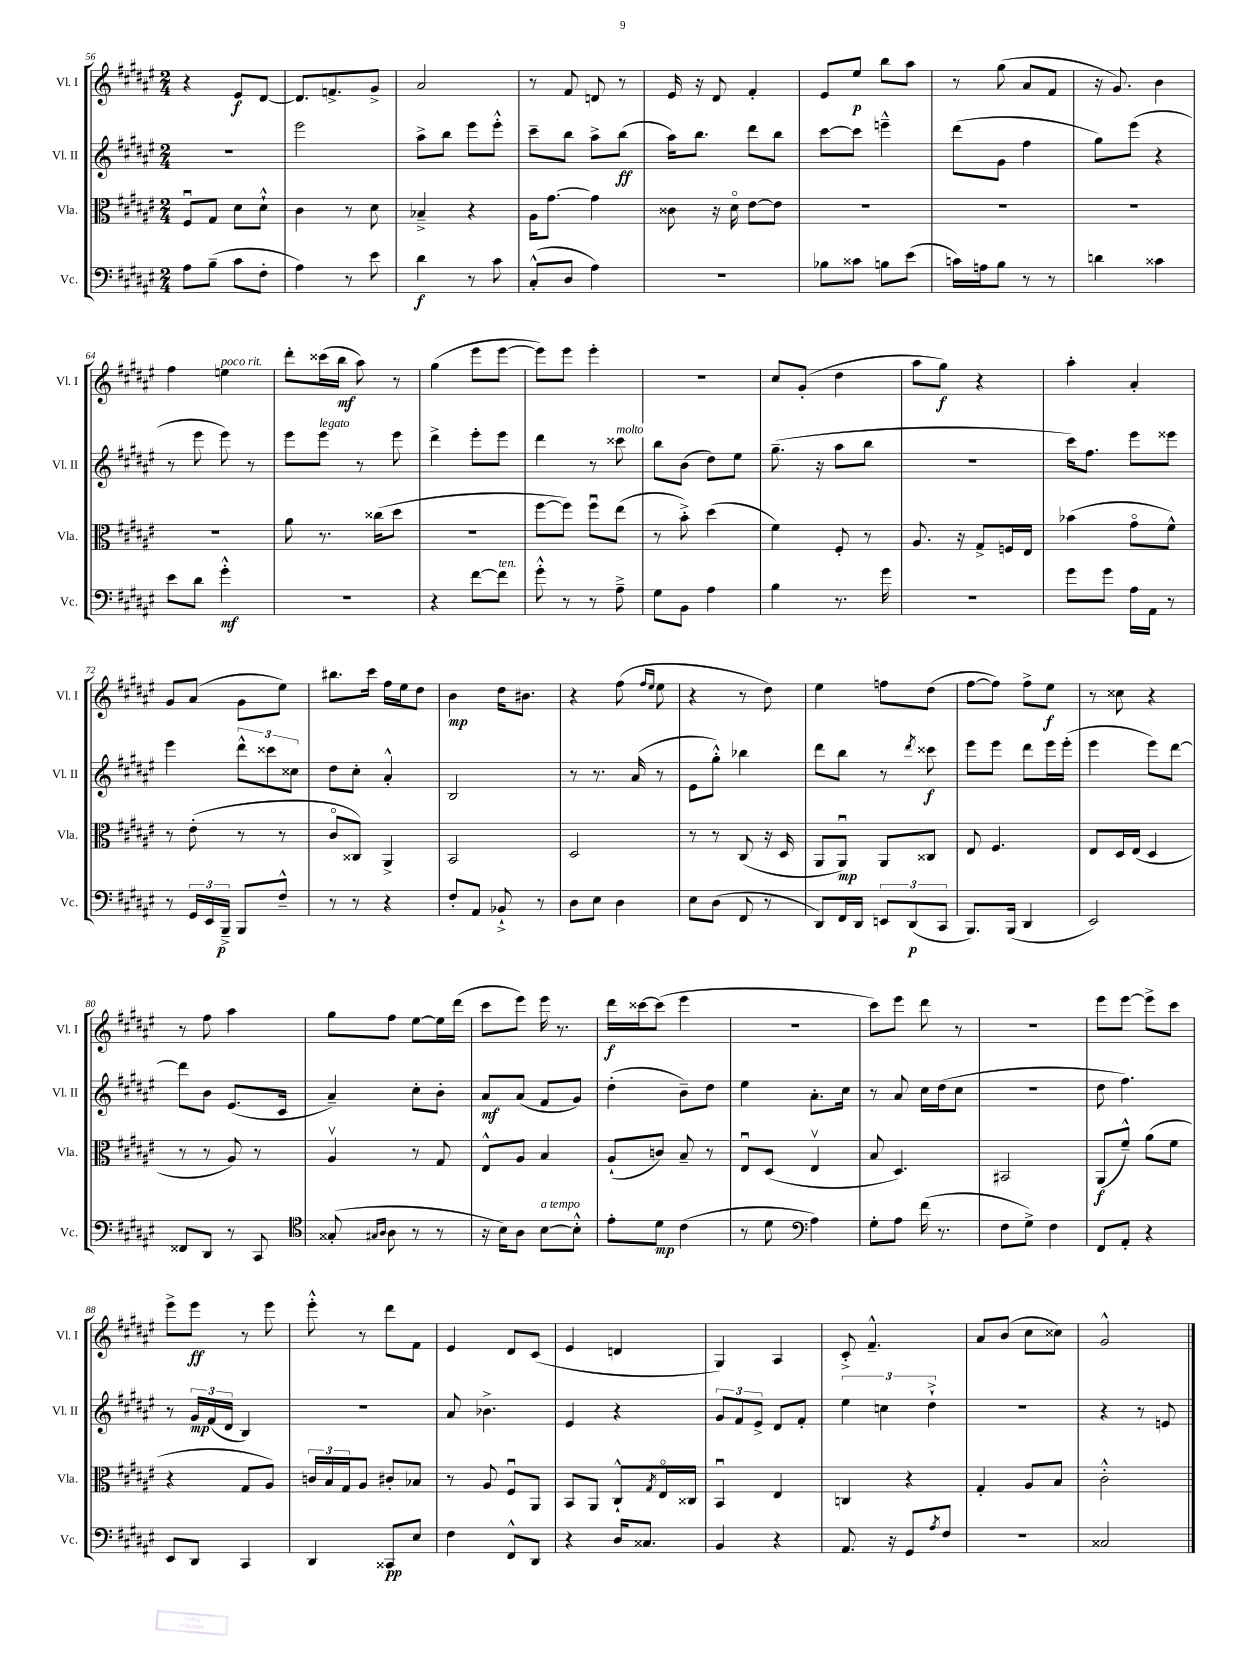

**kern	**dynam	**kern	**dynam	**kern	**dynam	**kern	**dynam
*part4	*part4	*part3	*part3	*part2	*part2	*part1	*part1
*staff4	*staff4	*staff3	*staff3	*staff2	*staff2	*staff1	*staff1
*I"Vc.	*	*I"Vla.	*	*I"Vl. II	*	*I"Vl. I	*
*I'Vc.	*	*I'Vla.	*	*I'Vl. II	*	*I'Vl. I	*
*clefF4	*	*clefC3	*	*clefG2	*	*clefG2	*
*k[f#c#g#d#a#e#]	*	*k[f#c#g#d#a#e#]	*	*k[f#c#g#d#a#e#]	*	*k[f#c#g#d#a#e#]	*
*M2/4	*	*M2/4	*	*M2/4	*	*M2/4	*
=56	=56	=56	=56	=56	=56	=56	=56
8A#\L	.	8F#u/L	.	2r	.	4r	.
(8B~\J	.	8G#/J	.	.	.	.	.
8c#\L	.	8d#\L	.	.	.	8e#/L	f
8F#'\J	.	8d#`^^\J	.	.	.	[8d#/J	.
=57	=57	=57	=57	=57	=57	=57	=57
4A#\)	.	4c#\	.	2eee#\	.	8.d#/L]	.
.	.	.	.	.	.	8.fn^/	.
8r	.	8r	.	.	.	.	.
8e#\	.	8d#\	.	.	.	8g#^/J	.
=58	=58	=58	=58	=58	=58	=58	=58
4d#\	f	4B-X~^/	.	8aa#^\L	.	2a#/	.
.	.	.	.	8bb\J	.	.	.
8r	.	4r	.	8eee#\L	.	.	.
8c#\	.	.	.	8eee#'^^\J	.	.	.
=59	=59	=59	=59	=59	=59	=59	=59
(8C#'^^/L	.	16A#\KL	.	8ccc#~\L	.	8r	.
.	.	[8.g#\J	.	.	.	.	.
8D#/J	.	.	.	8bb\J	.	8f#/	.
4A#\)	.	4g#\]	.	8aa#^\L	.	8dn/	.
.	.	.	.	(8bb\J	ff	8r	.
=60	=60	=60	=60	=60	=60	=60	=60
2r	.	8c##X\	.	16aa#\KL)	.	16e#/	.
.	.	.	.	8.bb\J	.	16r	.
.	.	16r	.	.	.	8d#/	.
.	.	16d#\	.	.	.	.	.
.	.	[8e#\L	.	8ddd#\L	.	4f#'/	.
.	.	8e#\J]	.	8bb\J	.	.	.
=61	=61	=61	=61	=61	=61	=61	=61
8B-X\L	.	2r	.	[8ccc#\L	.	8e#/L	.
8c##X\J	.	.	.	8ccc#\J]	.	8ee#/J	p
8Bn\L	.	.	.	4eeen~^^\	.	8bb\L	.
(8e#\J	.	.	.	.	.	8aa#\J	.
=62	=62	=62	=62	=62	=62	=62	=62
16cn\LL)	.	2r	.	(8ddd#\L	.	8r	.
16An\J	.	.	.	.	.	.	.
8B\J	.	.	.	8g#\J	.	(8gg#\	.
8r	.	.	.	4ff#\	.	8a#/L	.
8r	.	.	.	.	.	8f#/J	.
=63	=63	=63	=63	=63	=63	=63	=63
4dn\	.	2r	.	8gg#\L)	.	16r	.
.	.	.	.	.	.	8.g#/)	.
.	.	.	.	(8eee#\J	.	.	.
4c##X\	.	.	.	4r	.	4b\	.
!!LO:LB:g=z
=64	=64	=64	=64	=64	=64	=64	=64
8e#\L	.	2r	.	8r	.	4ff#\	.
8d#\J	.	.	.	8eee#\	.	.	.
!	!	!	!	!	!	!LO:TX:a:i:t=poco rit.	!
4g#'^^\	mf	.	.	8eee#\)	.	4een\	.
.	.	.	.	8r	.	.	.
=65	=65	=65	=65	=65	=65	=65	=65
2r	.	8a#\	.	8eee#\L	.	8ddd#'\L	.
!	!	!	!	!LO:TX:a:i:t=legato	!	!	!
.	.	8.r	.	8eee#\J	.	(16ccc##X\L	.
.	.	.	.	.	.	16bb\JJ	mf
.	.	.	.	8r	.	8aa#\)	.
.	.	(16cc##X\KL	.	.	.	.	.
.	.	8dd#\J	.	8eee#\	.	8r	.
=66	=66	=66	=66	=66	=66	=66	=66
4r	.	2r	.	4ddd#^\	.	(4gg#\	.
[8f#\L	.	.	.	8eee#'\L	.	8eee#\L	.
!LO:TX:a:i:t=ten.	!	!	!	!	!	!	!
8f#\J]	.	.	.	8eee#\J	.	[8eee#\J	.
=67	=67	=67	=67	=67	=67	=67	=67
8g#'^^\	.	[8ff#\L	.	4ddd#\	.	8eee#\L])	.
8r	.	8ff#\J])	.	.	.	8eee#\J	.
8r	.	8ff#u\L	.	8r	.	4eee#'\	.
!	!	!	!	!LO:TX:a:i:t=molto	!	!	!
8A#~^\	.	(8ee#\J	.	8ccc##X\	.	.	.
=68	=68	=68	=68	=68	=68	=68	=68
8G#\L	.	8r	.	8bb\L	.	2r	.
8BB\J	.	8b'^\)	.	(8b\J	.	.	.
4A#\	.	(4dd#\	.	8dd#\L)	.	.	.
.	.	.	.	8ee#\J	.	.	.
=69	=69	=69	=69	=69	=69	=69	=69
4B\	.	4f#\)	.	(8.gg#~\	.	8cc#/L	.
.	.	.	.	.	.	(8g#'/J	.
.	.	.	.	16r	.	.	.
8.r	.	8F#'/	.	8aa#\L	.	4dd#\	.
.	.	8r	.	8bb\J	.	.	.
16g#\	.	.	.	.	.	.	.
=70	=70	=70	=70	=70	=70	=70	=70
2r	.	8.A#/	.	2r	.	8aa#\L	.
.	.	.	.	.	.	8gg#\J)	f
.	.	16r	.	.	.	.	.
.	.	8G#^/L	.	.	.	4r	.
.	.	16Fn/L	.	.	.	.	.
.	.	16E#/JJ	.	.	.	.	.
=71	=71	=71	=71	=71	=71	=71	=71
8g#\L	.	(4b-X\	.	16ccc#\KL)	.	4aa#'\	.
.	.	.	.	8.ff#\J	.	.	.
8g#\J	.	.	.	.	.	.	.
16A#\LL	.	8g#\L	.	8eee#\L	.	4a#'/	.
16AA#\JJ	.	.	.	.	.	.	.
8r	.	8f#^^\J)	.	8eee##X\J	.	.	.
!!LO:LB:g=z
=72	=72	=72	=72	=72	=72	=72	=72
8r	.	8r	.	4eee#\	.	8g#/L	.
24GG#/LL	.	(8e#'\	.	.	.	(8a#/J	.
24EE#/	.	.	.	.	.	.	.
24BBB~^/JJ	p	.	.	.	.	.	.
8BBB/L	.	8r	.	12ddd#^^\L	.	8g#\L	.
.	.	.	.	12ccc##X\	.	.	.
8F#~^^/J	.	8r	.	.	.	8ee#\J)	.
.	.	.	.	12cc##X\J	.	.	.
=73	=73	=73	=73	=73	=73	=73	=73
8r	.	8c#/L	.	8dd#\L	.	8.bb#X\L	.
8r	.	8C##X/J)	.	8cc#'\J	.	.	.
.	.	.	.	.	.	16ccc#\Jk	.
4r	.	4AA#^/	.	4a#'^^/	.	16ff#\LL	.
.	.	.	.	.	.	16ee#\J	.
.	.	.	.	.	.	8dd#\J	.
=74	=74	=74	=74	=74	=74	=74	=74
8F#'/L	.	2BB/	.	2B/	.	4b\	mp
8AA#/J	.	.	.	.	.	.	.
8BB-X`^/	.	.	.	.	.	16dd#\KL	.
.	.	.	.	.	.	8.b#X\J	.
8r	.	.	.	.	.	.	.
=75	=75	=75	=75	=75	=75	=75	=75
8D#\L	.	2D#/	.	8r	.	4r	.
8E#\J	.	.	.	8.r	.	.	.
4D#\	.	.	.	.	.	(8ff#\	.
.	.	.	.	(16a#/	.	.	.
.	.	.	.	.	.	16qqff#/LL	.
.	.	.	.	.	.	16qqee#/JJ	.
.	.	.	.	8r	.	8ee#\	.
=76	=76	=76	=76	=76	=76	=76	=76
8E#\L	.	8r	.	8e#\L	.	4r	.
(8D#\J	.	8r	.	8gg#'^^\J)	.	.	.
8FF#/	.	(8C#/	.	4bb-X\	.	8r	.
8r	.	16r	.	.	.	8dd#\)	.
.	.	16D#/	.	.	.	.	.
=77	=77	=77	=77	=77	=77	=77	=77
8DD#/L)	.	8AA#/L	.	8ddd#\L	.	4ee#\	.
16FF#/L	.	8AA#u/J)	mp	8bb\J	.	.	.
16DD#/JJ	.	.	.	.	.	.	.
12EEn/L	.	8AA#/L	.	8r	.	8ffn\L	.
(12DD#/	p	.	.	.	.	.	.
.	.	.	.	8qddd#/	.	.	.
.	.	8C##X/J	.	8ccc##X\	f	(8dd#\J	.
12CC#/J	.	.	.	.	.	.	.
=78	=78	=78	=78	=78	=78	=78	=78
8.BBB/L)	.	8E#/	.	8eee#\L	.	[8ff#\L	.
.	.	4.F#/	.	8eee#\J	.	8ff#\J])	.
(16BBB/Jk	.	.	.	.	.	.	.
4DD#/	.	.	.	8ddd#\L	.	8ff#^\L	.
.	.	.	.	16eee#\L	.	8ee#\J	f
.	.	.	.	(16eee#'\JJ	.	.	.
=79	=79	=79	=79	=79	=79	=79	=79
2EE#/)	.	8E#/L	.	4eee#\	.	8r	.
.	.	16D#/L	.	.	.	8cc##X\	.
.	.	(16E#/JJ	.	.	.	.	.
.	.	4D#/	.	8eee#\L)	.	4r	.
.	.	.	.	[8ddd#\J	.	.	.
!!LO:LB:g=z
=80	=80	=80	=80	=80	=80	=80	=80
8FF##X/L	.	8r	.	8ddd#\L]	.	8r	.
8DD#/J	.	8r	.	8b\J	.	8ff#\	.
8r	.	8A#/)	.	(8.e#/L	.	4aa#\	.
8CC#/	.	8r	.	.	.	.	.
.	.	.	.	16c#/Jk	.	.	.
=81	=81	=81	=81	=81	=81	=81	=81
*clefC4	*	*	*	*	*	*	*
(8G##X'/	.	4A#v/	.	4a#~/)	.	8gg#\L	.
16qqG#X/LL	.	.	.	.	.	.	.
16qqA#/JJ	.	.	.	.	.	.	.
8A#\	.	.	.	.	.	8ff#\J	.
8r	.	8r	.	8cc#'\L	.	[8ee#\L	.
8r	.	8G#/	.	8b'\J	.	16ee#\L]	.
.	.	.	.	.	.	(16ddd#\JJ	.
=82	=82	=82	=82	=82	=82	=82	=82
16r	.	8E#^^/L	.	8a#/L	mf	8ccc#\L	.
16B\KL)	.	.	.	.	.	.	.
8A#\J	.	8A#/J	.	(8a#/J	.	8eee#\J)	.
!LO:TX:a:i:t=a tempo	!	!	!	!	!	!	!
[8B\L	.	4B/	.	8f#/L	.	16eee#\	.
.	.	.	.	.	.	8.r	.
8B'^^\J]	.	.	.	8g#/J)	.	.	.
=83	=83	=83	=83	=83	=83	=83	=83
8e#'\L	.	(8A#`/L	.	(4dd#'\	.	16ddd#\LL	f
.	.	.	.	.	.	[16ccc##X\J	.
8d#\J	mp	8cn/J)	.	.	.	(8ccc##\J]	.
(4c#\	.	8B~/	.	8b~\L)	.	4eee#\	.
.	.	8r	.	8dd#\J	.	.	.
=84	=84	=84	=84	=84	=84	=84	=84
8r	.	8E#u/L	.	4ee#\	.	2r	.
8d#\	.	(8D#/J	.	.	.	.	.
*clefF4	*	*	*	*	*	*	*
4A#\)	.	4E#v/	.	8.a#'\L	.	.	.
.	.	.	.	16cc#\Jk	.	.	.
=85	=85	=85	=85	=85	=85	=85	=85
8G#'\L	.	8B/	.	8r	.	8ccc#\L)	.
8A#\J	.	4.D#/)	.	8a#/	.	8eee#\J	.
(16f#\	.	.	.	16cc#\LL	.	8ddd#\	.
8.r	.	.	.	(16dd#\J	.	.	.
.	.	.	.	8cc#\J	.	8r	.
=86	=86	=86	=86	=86	=86	=86	=86
8F#\L	.	2BB#X/	.	2r	.	2r	.
8G#^\J)	.	.	.	.	.	.	.
4F#\	.	.	.	.	.	.	.
=87	=87	=87	=87	=87	=87	=87	=87
8FF#/L	.	(8AA#/L	f	8dd#\	.	8eee#\L	.
8AA#'/J	.	8f#~^^/J)	.	4.ff#\)	.	[8eee#\J	.
4r	.	(8a#\L	.	.	.	8eee#^\L]	.
.	.	8f#\J	.	.	.	8ccc#\J	.
!!LO:LB:g=z
=88	=88	=88	=88	=88	=88	=88	=88
8EE#/L	.	4r	.	8r	.	8eee#^\L	.
8DD#/J	.	.	.	24g#/LL	mp	8eee#\J	ff
.	.	.	.	(24f#/	.	.	.
.	.	.	.	24d#/JJ	.	.	.
4CC#/	.	8G#/L	.	4B/)	.	8r	.
.	.	8A#/J)	.	.	.	8eee#\	.
=89	=89	=89	=89	=89	=89	=89	=89
4DD#/	.	24cn/LL	.	2r	.	8eee#'^^\	.
.	.	24B/	.	.	.	.	.
.	.	24G#/J	.	.	.	.	.
.	.	8A#/J	.	.	.	8r	.
8CC##X/L	pp	8c#X'/L	.	.	.	8ddd#\L	.
8E#/J	.	8B-X/J	.	.	.	8f#\J	.
=90	=90	=90	=90	=90	=90	=90	=90
4F#\	.	8r	.	8a#/	.	4e#/	.
.	.	8A#/	.	4.b-X^\	.	.	.
8FF#^^/L	.	8F#u/L	.	.	.	8d#/L	.
8DD#/J	.	8AA#/J	.	.	.	(8c#/J	.
=91	=91	=91	=91	=91	=91	=91	=91
4r	.	8BB/L	.	4e#/	.	4e#/	.
.	.	8AA#/J	.	.	.	.	.
16D#/KL	.	8C#`^^/L	.	4r	.	4dn/	.
8.C##X/J	.	.	.	.	.	.	.
.	.	8qG#/	.	.	.	.	.
.	.	16E#/L	.	.	.	.	.
.	.	16C##X/JJ	.	.	.	.	.
=92	=92	=92	=92	=92	=92	=92	=92
4BB/	.	4BBu/	.	12g#/L	.	4G#/)	.
.	.	.	.	12f#/	.	.	.
.	.	.	.	12e#^/J	.	.	.
4r	.	4E#/	.	8d#/L	.	4A#/	.
.	.	.	.	8f#'/J	.	.	.
=93	=93	=93	=93	=93	=93	=93	=93
8.AA#/	.	4Cn/	.	6ee#\	.	8c#'^/	.
.	.	.	.	.	.	4.f#~^^/	.
.	.	.	.	6ccn\	.	.	.
16r	.	.	.	.	.	.	.
8GG#/L	.	4r	.	.	.	.	.
.	.	.	.	6dd#`^\	.	.	.
8qA#/	.	.	.	.	.	.	.
8F#/J	.	.	.	.	.	.	.
=94	=94	=94	=94	=94	=94	=94	=94
2r	.	4G#'/	.	2r	.	8a#/L	.
.	.	.	.	.	.	(8b/J	.
.	.	8A#/L	.	.	.	8cc#\L	.
.	.	8B/J	.	.	.	8cc##X\J)	.
=95	=95	=95	=95	=95	=95	=95	=95
2C##X/	.	2c#'^^\	.	4r	.	2g#^^/	.
.	.	.	.	8r	.	.	.
.	.	.	.	8en/	.	.	.
==	==	==	==	==	==	==	==
*-	*-	*-	*-	*-	*-	*-	*-
